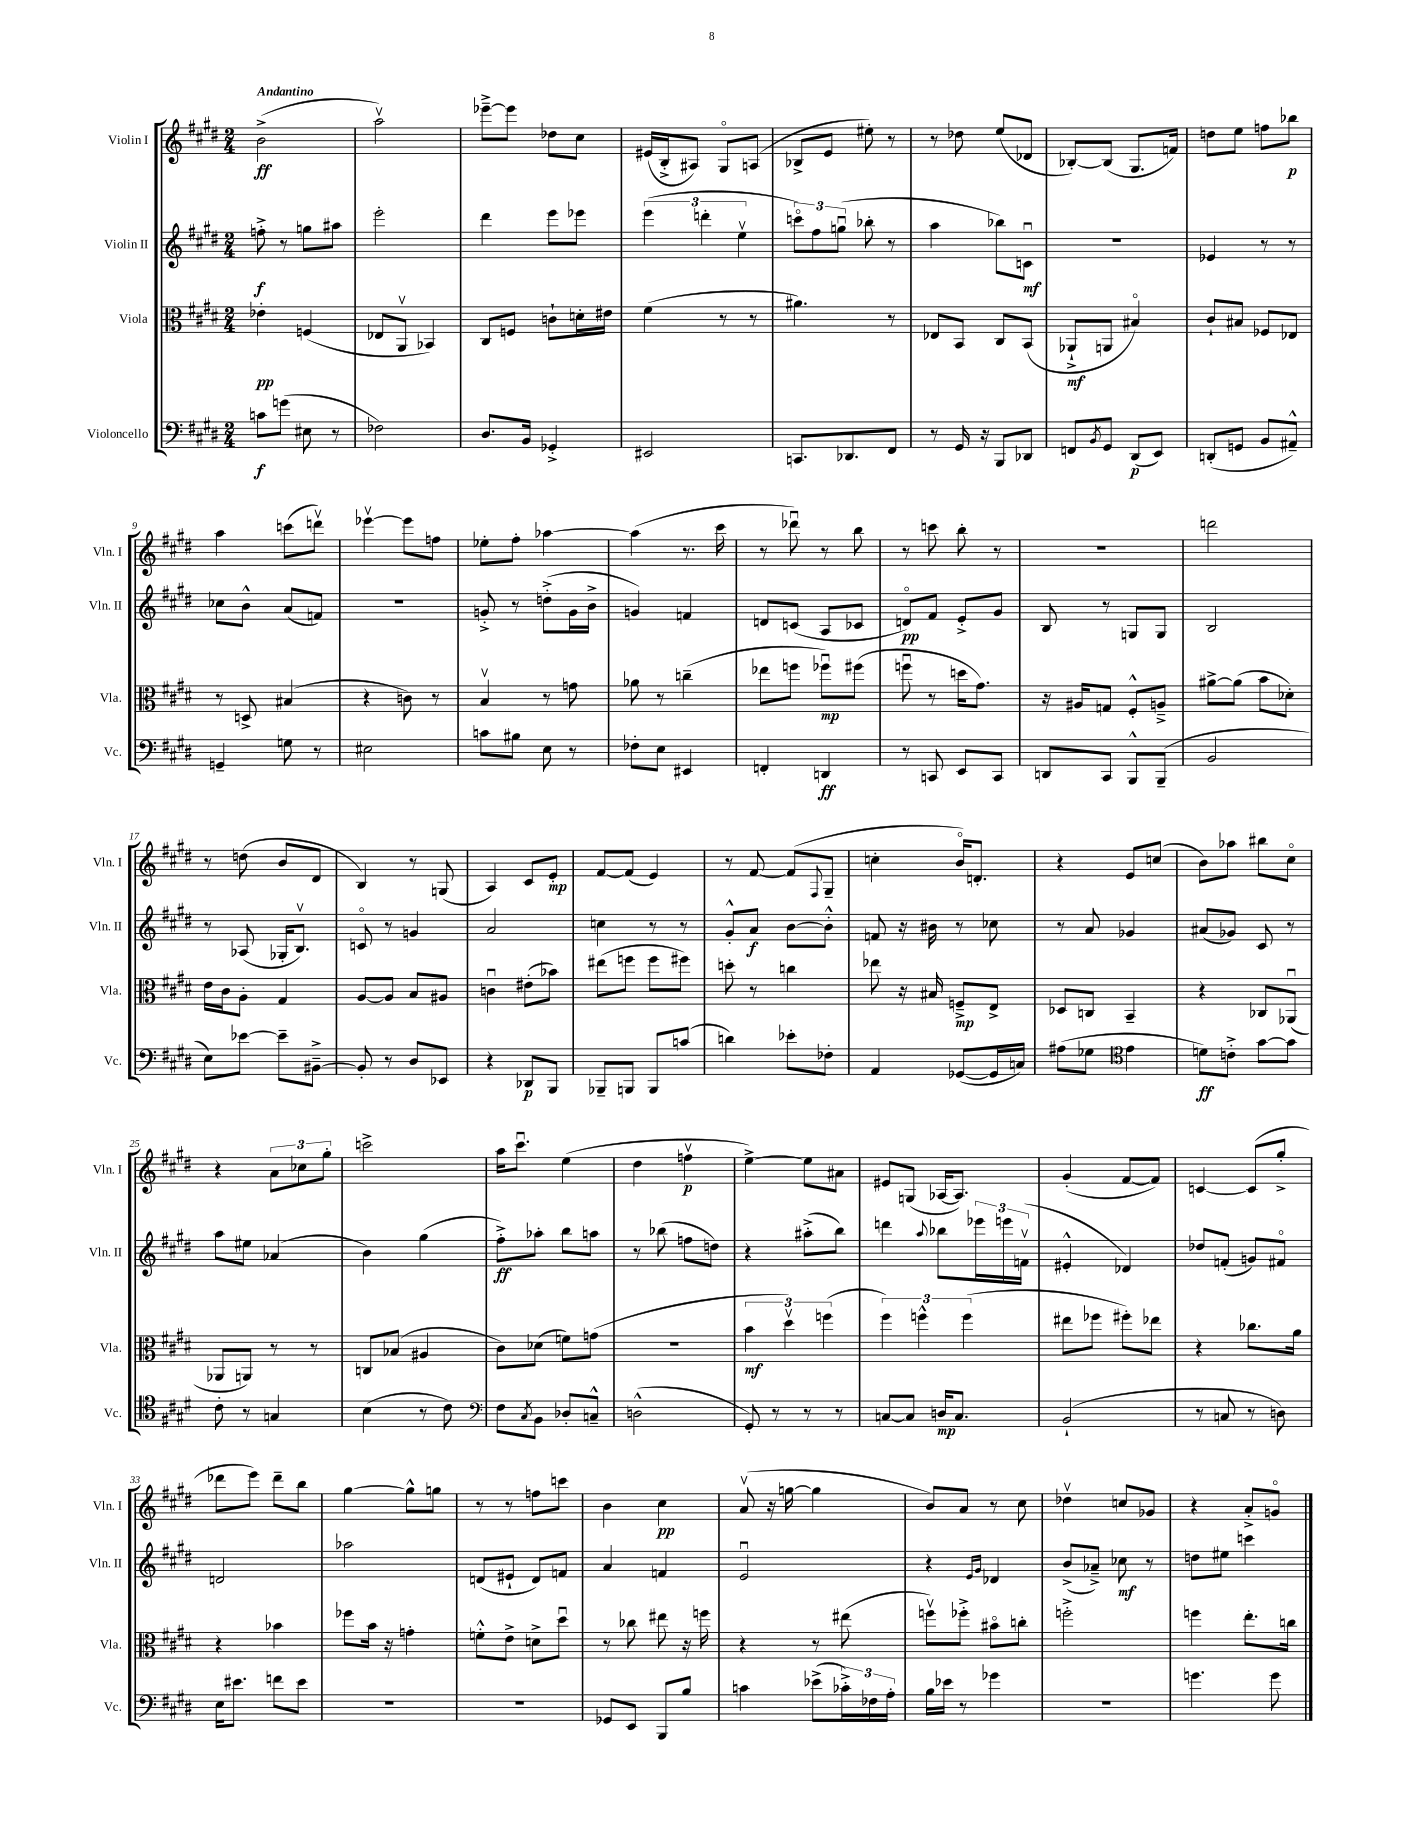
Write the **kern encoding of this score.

**kern	**kern	**kern	**kern
*staff4	*staff3	*staff2	*staff1
*clefF4	*clefC3	*clefG2	*clefG2
*k[f#c#g#d#]	*k[f#c#g#d#]	*k[f#c#g#d#]	*k[f#c#g#d#]
*M2/4	*M2/4	*M2/4	*M2/4
8c	4e-'	8ff'^	(2b^
(8g	.	8r	.
8E#	(4F	8gg	.
8r	.	8aa#	.
=	=	=	=
2F-)	8E-	2eee'	2aav)
.	8AAv	.	.
.	4BB-)	.	.
=	=	=	=
8.D#	8C#	4ddd#	[8eee-~^
.	8F	.	8eee-]
16BB	.	.	.
4GG-'^	8c`	8eee	8dd-
.	16d'	8eee-	8cc#
.	16e#	.	.
=	=	=	=
2EE#	(4f#	(6eee	(16e#
.	.	.	16B'^
.	.	.	8A#)
.	.	6ddd'	.
.	8r	.	8G#o
.	.	6eev	.
.	8r	.	(8A
=	=	=	=
8.CC	4.a#)	12ccco)	8B-^
.	.	12ff#	.
.	.	.	8e
.	.	(12ggu	.
8.DD-	.	.	.
.	.	8bb-'	8ee#')
8FF#	8r	8r	8r
=	=	=	=
8r	8E-	4aa	8r
16GG#	8BB	.	8dd-
16r	.	.	.
8BBB	8C#	8bb-)	(8ee
8DD-	(8BB	8cu	8d-
=	=	=	=
8FF	8AA-`^	2r	[8B-')
8qBB	.	.	.
8GG#	8AA	.	(8B-]
(8DD#	4B#o)	.	8.G#
8EE)	.	.	.
.	.	.	16f)
=	=	=	=
(8DD'	8c#`	4e-	8dd
8GG	8B#	.	8ee
8BB	8F-	8r	8ff
8AA#~^^)	8E-	8r	8bb-
=	=	=	=
4GG~	8r	8cc-	4aa
.	8D^	8b^^	.
8G	(4B#	(8a	(8ccc
8r	.	8f)	8dddv)
=	=	=	=
2E#	4r	2r	[4eee-v
.	8c)	.	8eee-]
.	8r	.	8ff
=	=	=	=
8c	4Bv	8g'^	8ee-'
8B#	.	8r	8ff#'
8E	8r	(8dd'^	[4aa-
8r	8g	16g	.
.	.	16b^	.
=	=	=	=
8F-'	8a-	4g)	(4aa-]
8E	8r	.	.
4EE#	(4cc~	4f	8.r
.	.	.	16ccc#
=	=	=	=
4FF'	8ee-	8d	8r
.	8ff	(8c	8ddd-u)
4DD	8ff-u)	8A	8r
.	(8ff#	8c-	8bb
=	=	=	=
8r	8ffu	8do)	8r
8CC	8r	8f#	8ccc
8EE	16dd	8e'^	8bb'
.	8.g#)	.	.
8CC	.	8g#	8r
=	=	=	=
8DD	16r	8B	2r
.	16A#	.	.
8CC#	8G	8r	.
8BBB^^	8F#'^^	8G	.
(8BBB~	8A~^	8G	.
=	=	=	=
2BB	[8a#^	2B	2ddd
.	(8a#]	.	.
.	8b	.	.
.	8d-')	.	.
=	=	=	=
8E)	16e	8r	8r
.	16c#	.	.
[8e-	8A'	(8A-	(8dd
8e-~]	4G#	16G-'	8b
.	.	8.Bv)	.
[8BB#~^	.	.	8d#
=	=	=	=
8BB#']	[8A	8co	4B)
8r	8A]	8r	.
8D#	8B	4g	8r
8EE-	8A#	.	(8G
=	=	=	=
4r	4cu	2a	4A)
8DD-	(8e#'	.	8c#
8BBB	8b-)	.	8e'
=	=	=	=
8BBB-~	(8ee#	4cc	[8f#
8BBB	8ff	.	(8f#]
8BBB	8ff	8r	4e)
(8c	8ff#)	8r	.
=	=	=	=
4d)	8dd'	8g#'^^	8r
.	8r	8a	[8f#
8e-'	4cc	[8b	(8f#]
.	.	.	8qqF#
8F-'	.	8b'^^]	8G#~
=	=	=	=
4AA	8ee-	8f	4cc'
.	16r	16r	.
.	16B#	16b#	.
([8GG-	8F~^	8r	16bo)
.	.	.	8.d'
16GG-]	8E^	8cc-	.
16C)	.	.	.
=	=	=	=
(8A#	8D-	8r	4r
8G-	8C	8a	.
*clefC4	*	*	*
4e	4BB~	4g-	8e
.	.	.	(8cc
=	=	=	=
8d)	4r	(8a#	8b)
8c'^	.	8g-)	8aa-
[8g#	8C-	8c#	8bb#
8g#]	(8AA-u	8r	8cc#o
=	=	=	=
8c#'	8AA-	8aa	4r
8r	8AA)	8ee#	.
4G	8r	(4a-	12a
.	.	.	12cc-
.	8r	.	.
.	.	.	12gg#'
=	=	=	=
(4B	8C	4b)	2ccc^
.	(8B-	.	.
8r	4A#	(4gg#	.
8c#)	.	.	.
=	=	=	=
*clefF4	*	*	*
8F#	8c#)	8ff#'^)	16aa
.	.	.	8.ccc#u
8qC#	.	.	.
8BB	(8d-	8aa-'	.
8D-'	8f)	8bb	(4ee
8C~^^	(8g	8aa	.
=	=	=	=
(2D^^	2r	8r	4dd#
.	.	(8bb-	.
.	.	8ff	4ffv
.	.	8dd)	.
=	=	=	=
8GG#')	6b	4r	[4ee^)
8r	.	.	.
.	6dd#v)	.	.
8r	.	(8aa#'^	8ee]
.	(6ff	.	.
8r	.	8bb)	8a#
=	=	=	=
[8C	6ff#)	4ddd	8e#
8C]	.	.	(8G
.	6ff^^	.	.
.	.	8qqaa	.
16D	.	8bb-	[16A-
8.C	.	.	8.A-])
.	(6ff	.	.
.	.	24eee-	.
.	.	24eee	.
.	.	(24fv	.
=	=	=	=
(2BB`	8ee#	4e#'^^	(4g#'
.	8ff-	.	.
.	8ff#')	4d-)	[8f#
.	8ee-	.	8f#])
=	=	=	=
8r	4r	8dd-	[4c
8C	.	(8f'	.
8r	8.cc-	8g)	(8c]
8D)	.	8f#o	8gg#'^
.	16a	.	.
=	=	=	=
16E	4r	2d	8ddd-
8.e#	.	.	.
.	.	.	8eee)
8f	4b-	.	8ddd-~
8e#	.	.	8bb
=	=	=	=
2r	8ff-	2aa-	[4gg#
.	16b	.	.
.	16r	.	.
.	4g'	.	8gg#^^]
.	.	.	8gg
=	=	=	=
2r	8f'^^	(8d	8r
.	8e^	8e#`	8r
.	8d^	8d)	8ff
.	8dd#u	8f	8ccc
=	=	=	=
8GG-	8r	4a	4b
8EE	8cc-	.	.
8BBB	8ee#	4f	4cc#
8B	16r	.	.
.	16ff	.	.
=	=	=	=
4c	4r	2eu	(8av
.	.	.	16r
.	.	.	[16gg
(8e-^	8r	.	4gg]
24c-'^)	(8ee#	.	.
24F-	.	.	.
24A'	.	.	.
=	=	=	=
16B	8ffv)	4r	8b)
16e-	.	.	.
8r	8ff-'^	.	8a
.	.	16qqe	.
.	.	16qqg#	.
4g-	8b#o	4d-	8r
.	8cc'	.	8cc#
=	=	=	=
2r	2ff'^	(8b^	4dd-v
.	.	8a-~^)	.
.	.	8cc-	8cc
.	.	8r	8g-
=	=	=	=
4.g	4ff	8dd	4r
.	.	8ee#	.
.	8.ee'	4ccc	8a'^
8g	.	.	8go
.	16cc	.	.
==	==	==	==
*-	*-	*-	*-
